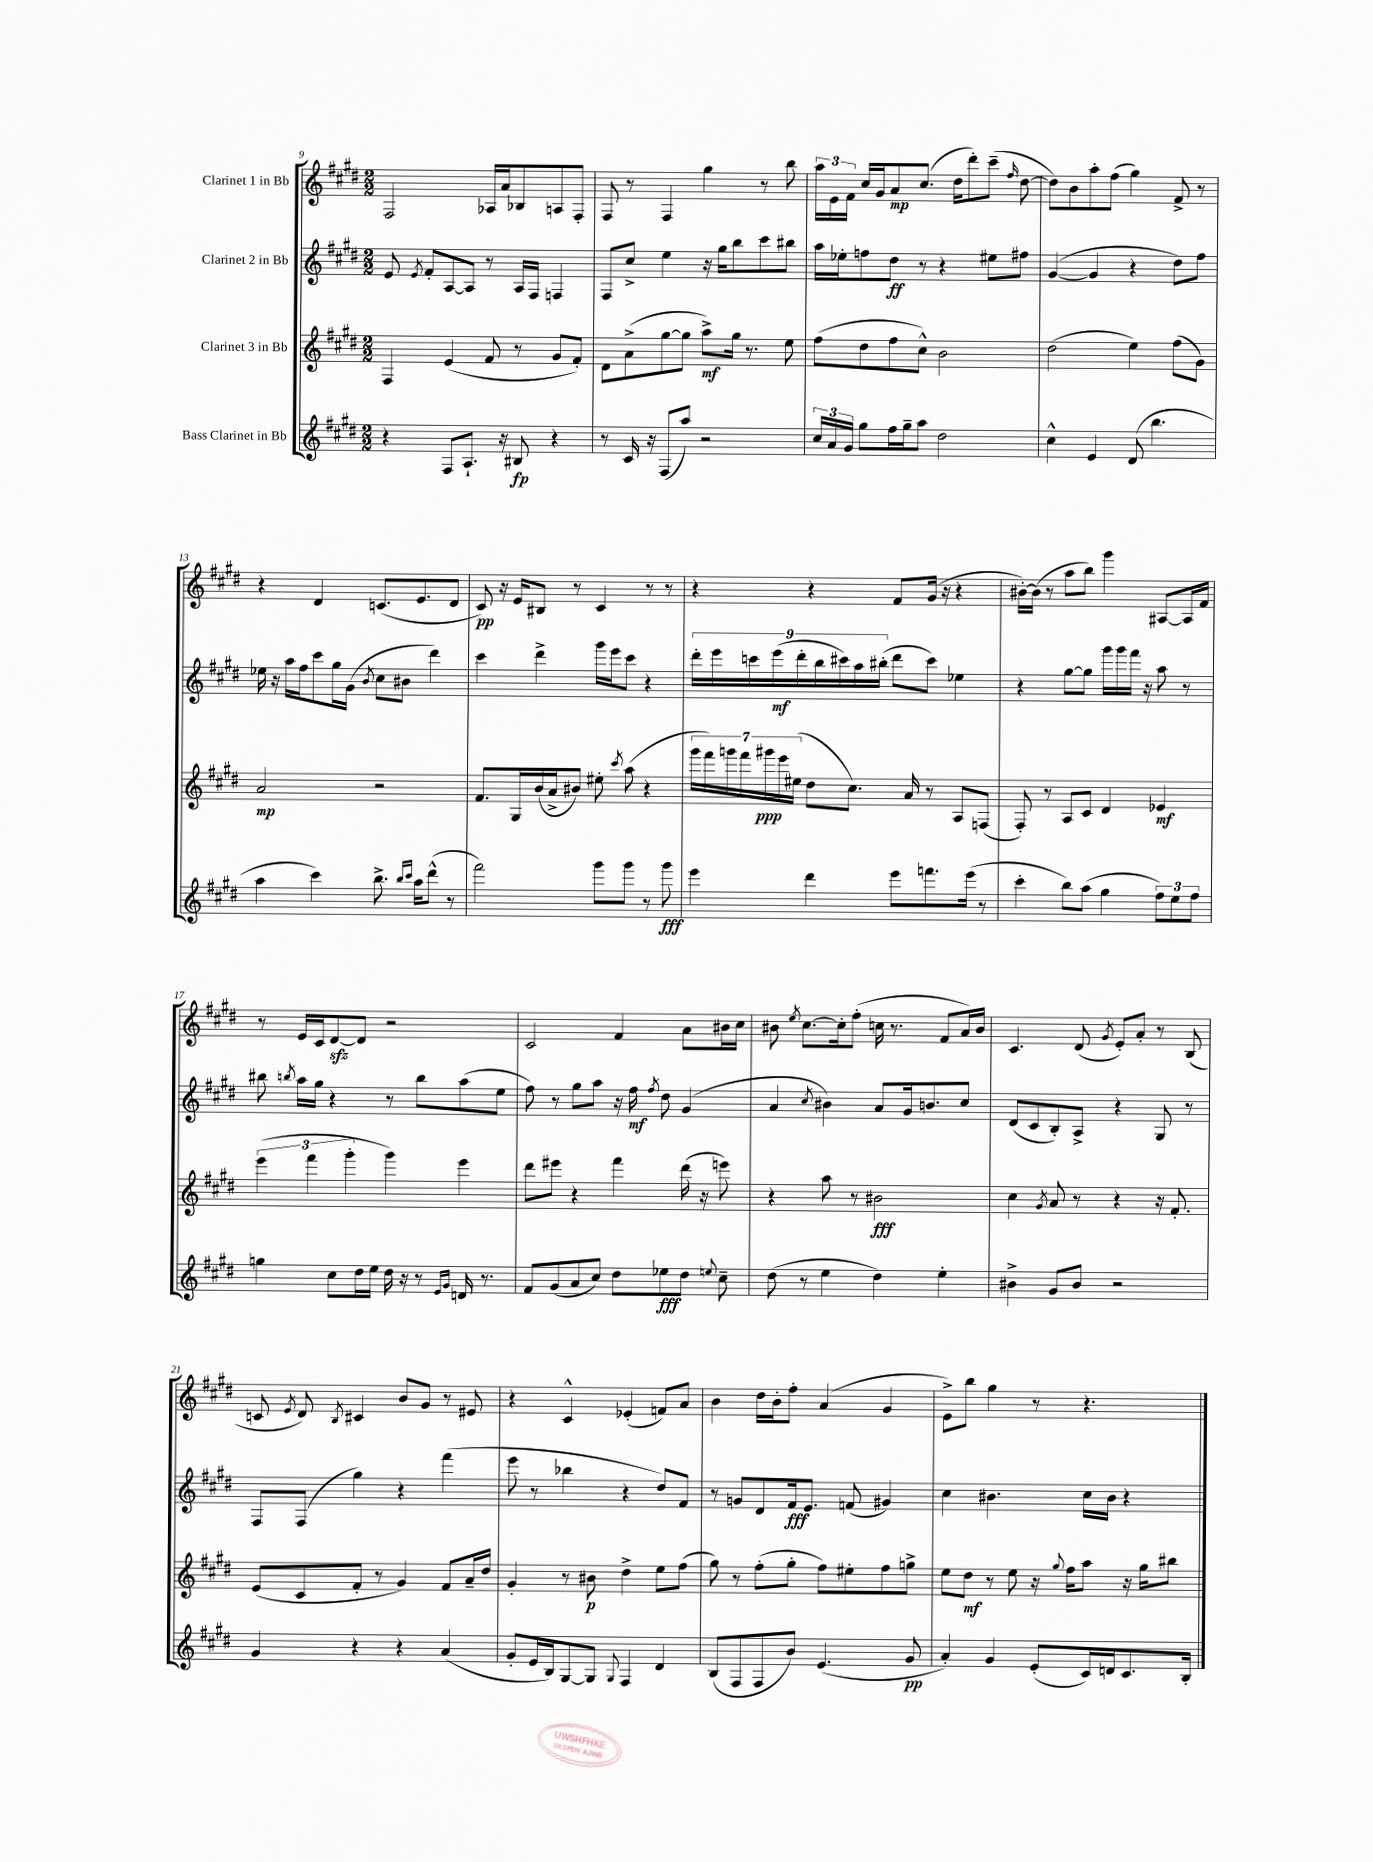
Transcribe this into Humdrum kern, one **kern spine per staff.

**kern	**kern	**kern	**kern
*staff4	*staff3	*staff2	*staff1
*clefG2	*clefG2	*clefG2	*clefG2
*k[f#c#g#d#]	*k[f#c#g#d#]	*k[f#c#g#d#]	*k[f#c#g#d#]
*M2/2	*M2/2	*M2/2	*M2/2
4r	4F#/	8e/	2F#/
.	.	8qe/	.
.	.	8f#'/L	.
8F#/L	(4e/	[8A/	.
8.A`/J	.	8A/]J	.
.	8f#/	8r	16A-/LL
16r	.	.	16a/J
8B#/	8r	16A/LL	8B-/
.	.	16F#/JJ	.
4r	8g#/L	4F/	8A/
.	8f#'/J)	.	8F#'/J
=	=	=	=
8r	8d#\L	8F#/L	8F#/
16c#/	(8a^\	8cc#^/J	8r
16r	.	.	.
(8F#/L	[8gg#\	4ee\	4F#/
8aa/J)	8gg#\]J	.	.
2r	8aa^\L)	16r	4gg#\
.	.	16gg#\LK	.
.	16gg#\Jk	8bb\	.
.	8.r	.	.
.	.	8ccc#\	8r
.	8ee\	8bb#\J	8bb\
=	=	=	=
24cc#/LL	(8ff#\L	16aa\LL	24aa\LL
24a/	.	.	24e\
.	.	16ee-'\J	.
24g#/JJ	.	.	24f#\JJ
8gg#\L	8dd#\	8ff\	16cc#/LL
.	.	.	16g#/J
16ff#\L	8ff#\	8dd#\J	8a/
16gg#~\J	.	.	.
8aa\J	8cc#^^\J)	8r	(8.cc#/J
2dd#\	2b\	4r	.
.	.	.	16dd#\LK
.	.	.	8ddd#'\)
.	.	8ee#\L	(8ccc#~\J
.	.	.	16qqff#/
.	.	8ff#\J	[8dd#\
=	=	=	=
4cc#^^\	(2dd#\	([4g#/	8dd#\]L)
.	.	.	8b\
4e/	.	4g#/]	8aa'\
.	.	.	(8ff#\J
(8d#/	4ee\)	4r	4gg#\)
4.bb\	.	.	.
.	(8ff#\L	8dd#\L)	8f#^/
.	8g#\J)	8ff#\J	8r
=	=	=	=
4aa\	2a/	16ee-\	4r
.	.	16r	.
.	.	16aa\LL	.
.	.	16ff#\J	.
4ccc#\)	.	8ccc#\	4d#/
.	.	16gg#\L	.
.	.	(16g#\JJ	.
.	.	8qb/	.
8.bb^\	2r	8cc#\L	(8.c/L
.	.	8b#\J	.
16qqbb/LL	.	.	.
16qqccc#/JJ	.	.	.
16aa\LK	.	.	8.e/
(8ddd#^^\J	.	4ddd#\)	.
8r	.	.	8d#/J
=	=	=	=
2fff#\)	8.f#/L	4ccc#\	8c#/)
.	.	.	16r
.	16G#/L	.	16e/LK
.	(16b/	4ddd#^\	8B#/J
.	16a^/J	.	.
.	8b#/J)	.	8r
8ggg#\L	8ee#'\	16ggg#\LL	4c#/
.	.	16eee\J	.
.	8qccc#/	.	.
8ggg#\J	(8aa\	8ccc#\J	.
8r	4r	4r	8r
8ggg#\	.	.	8r
=	=	=	=
4eee\	28ggg#\LL	18ddd#'\LL	4r
.	28fff#\)	.	.
.	.	18eee\	.
.	28ggg\	.	.
.	28fff#\	.	.
.	.	18ccc\	.
.	28ggg#\	.	.
.	.	(18eee\	.
.	28eee\	.	.
.	(28ee#\JJ	.	.
.	.	18ddd#'\	.
4ddd#\	8dd#\L	.	4r
.	.	18bb\	.
.	.	18ccc#\)	.
.	8.cc#\J)	.	.
.	.	18aa\	.
.	.	(18bb#'\JJ	.
8eee\L	.	8ddd#\L	8f#/L
.	16a/	.	.
8.fff\	8r	8ccc#\J)	(16g#/Jk
.	.	.	16r
.	8A/L	4ee-\	4r
(16eee\Jk	.	.	.
8r	(8F/J	.	.
=	=	=	=
4ccc#'\	8F#'/)	4r	[16b#'\LL)
.	.	.	(16b#\]JJ
.	8r	.	8r
8bb\L)	8A/L	[8gg#\L	8aa\L
(8aa\J	8c#/J	8gg#\]J	8bb\J)
4gg#\	4d#/	16ggg#\LL	4ggg#\
.	.	16ggg#\	.
.	.	16fff#\JJ	.
.	.	16r	.
12ff#\L)	4e-/	8aa\	[8A#/L
12ee\	.	.	.
.	.	8r	16A#/]L
12ff#\J	.	.	.
.	.	.	16f#/JJ
=	=	=	=
4gg\	(6eee\	8bb#\	8r
.	.	8qbb/	.
.	.	16aa\LL	16e/LL
.	6fff#\	.	.
.	.	16gg#\JJ	16c#/J
8cc#\L	.	4r	[8d#/
.	6ggg#'\	.	.
16dd#\L	.	.	8d#/]J
16ee\JJ	.	.	.
16dd#\	4ggg#\)	8r	2r
16r	.	.	.
8r	.	8bb\L	.
16qqe/LL	.	.	.
16qqg#/JJ	.	.	.
16d/	4eee\	(8aa\	.
8.r	.	.	.
.	.	8ee\J	.
=	=	=	=
8f#/L	8ddd#\L	8ff#\)	2c#/
(8g#/	8eee#\J	8r	.
8a/	4r	8gg#\L	.
8cc#/J)	.	8aa\J	.
8dd#\L	4fff#\	16r	4f#/
.	.	16ff#\	.
.	.	8qff#/	.
8ee-\	.	8dd#\	.
8dd#\J	(16ddd#\	(4g#/	8a\L
.	16r	.	.
8qqee/	.	.	.
8cc#~\	8eee\)	.	16b#\L
.	.	.	16cc#\JJ
=	=	=	=
(8dd#\	4r	4a/	8b#\
.	.	.	8qee/
8r	.	.	[8.cc#\L
.	.	8qcc#/	.
4ee\	8aa\	4b#\)	.
.	.	.	16cc#'\]k
.	8r	.	(8ff#'\J
4dd#\)	2b#\	8a/L	16cc\
.	.	.	8.r
.	.	16g#/k	.
.	.	8.b/	.
4ee'\	.	.	8f#/L
.	.	8cc#/J	16a/L)
.	.	.	16b#/JJ
=	=	=	=
4b#^\	4cc#\	(8d#/L	4.c#/
.	.	8c#/	.
.	8qg#/	.	.
8g#/L	8a/	8B'/)	.
8b#/J	8r	8A^/J	(8d#/
.	.	.	8qg#/
2r	4r	4r	8e'/L)
.	.	.	8a'/J
.	16r	8G#/	8r
.	8.f#'/	.	.
.	.	8r	(8B/
=	=	=	=
4g#/	(8e/L	8F#/L	8c/
.	.	.	8qe/
.	8c#/	(8F#/J	8d#/)
.	.	.	8qB/
4r	8f#'/J	4gg#\)	4c#/
.	8r	.	.
4r	4g#/)	4r	8b/L
.	.	.	8g#/J
(4a/	8f#/L	(4fff#\	8r
.	16a~/L	.	8e#/
.	16dd#/JJ	.	.
=	=	=	=
8g#'/L	4g#'/	8eee\	4r
16e/L	.	8r	.
16B/J)	.	.	.
[8G#/	8r	4bb-\	4c#^^/
8G#/]J	8b#\	.	.
8qqG#/	.	.	.
4F#/	4dd#^\	4r	(4e-'/
4d#/	8ee\L	8dd#/L)	8f/L)
.	(8ff#\J	8f#/J	8a/J
=	=	=	=
(8B/L	8gg#\)	8r	4b\
8F#/	8r	8g/L	.
8F#/	(8ff#'\L	8d#/	16dd#\LL
.	.	.	16b'\J
8b/J)	8gg#'\J	16f#/k	8ff#'\J
.	.	8.e/J	.
(4.e/	8ff#\L)	.	(4a/
.	8ee#'\	(8f/	.
.	8ff#\	4g#/)	4g#/
8g#/	8gg^\J	.	.
=	=	=	=
4a'/)	8ee\L	4cc#\	8e^\L)
.	8dd#\J	.	8bb\J
4g#/	8r	4.b#\	4gg#\
.	8ee\	.	.
(8e'/L	16r	.	8r
.	8qqgg#/	.	.
.	16ff#\LK	.	.
16c#/L)	8aa\J	16cc#\LL	4.r
16d/J	.	16b#\JJ	.
8.c#/	16r	4r	.
.	16gg#\LK	.	.
.	8bb#\J	.	.
16B'/Jk	.	.	.
==	==	==	==
*-	*-	*-	*-
